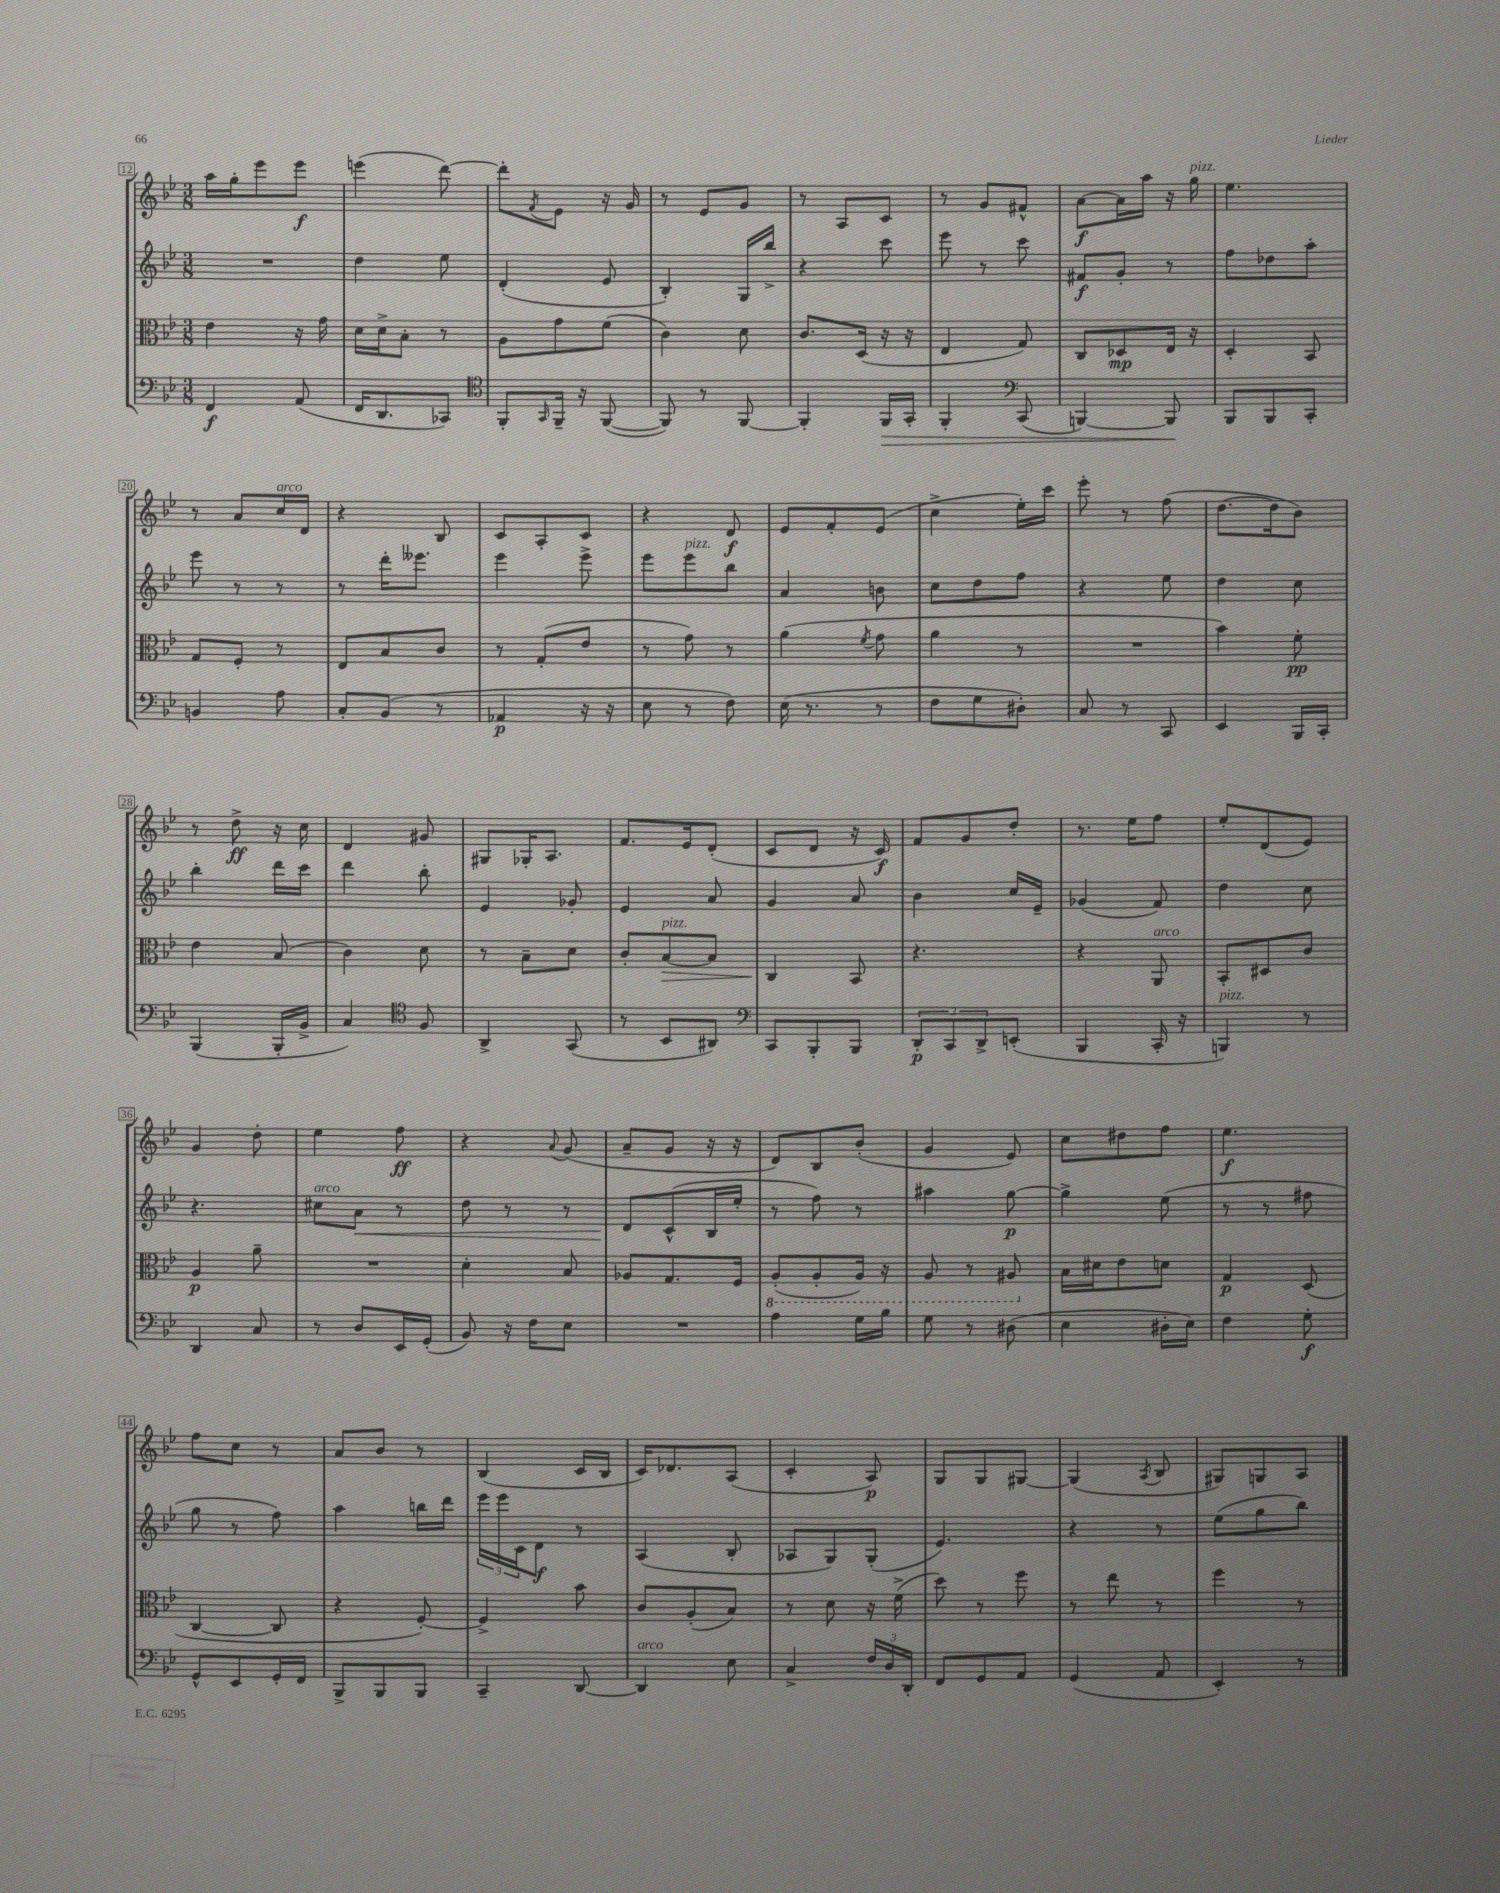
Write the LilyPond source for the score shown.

<<
\new StaffGroup <<
\new Staff = "s0" {
    \clef treble \key bes \major \numericTimeSignature \time 3/8
    a''16 g''16-. ees'''8 ees'''8\f |
    e'''4( d'''8~) |
    d'''8-. \acciaccatura { f'8 } ees'8 r16 g'16 |
    r8 ees'8 g'8 |
    r8 a8 c'8 |
    r8 g'8 fis'8-^ |
    a'8~\f a'16 a''16 r16 g''16^\markup { \italic "pizz." } |
    ees''4. |
    r8 a'8 c''16^\markup { \italic "arco" } d'16 |
    r4 bes8 |
    c'8 a8-. c'8 |
    r4 d'8\f |
    ees'8 f'8-. ees'8( |
    c''4-> ees''16-.) c'''16 |
    ees'''8-. r8 f''8( |
    d''8.~ d''16 bes'8) |
    r8 d''8->\ff r16 c''16 |
    d'4 gis'8 |
    gis8 ges16-. a8. |
    f'8. ees'16 d'8-.( |
    c'8 d'8 r16 c'16\f) |
    f'8 g'8 d''8-. |
    r8. ees''16 f''8 |
    ees''8-. d'8( ees'8) |
    g'4 d''8-. |
    ees''4 f''8\ff |
    r4 \appoggiatura { a'8 } g'8( |
    a'8-- g'8 r16 r16 |
    d'8) bes8 bes'8-.( |
    g'4 ees'8) |
    c''8 dis''8 f''8 |
    ees''4.\f |
    f''8 c''8 r8 |
    a'8 bes'8 r8 |
    bes4( c'16 bes16 |
    c'16) des'8. a8( |
    c'4-. a8\p) |
    g8 g8 gis8~ |
    gis4( \acciaccatura { a8 } bes8 |
    gis8) g8 a8 \bar "|." |
}
\new Staff = "s1" {
    \clef treble \key bes \major \numericTimeSignature \time 3/8
    R4. |
    d''4 ees''8 |
    d'4-.( ees'8 |
    bes4-.) g16 bes''16-> |
    r4 c'''8 |
    ees'''8 r8 c'''8 |
    fis'8\f g'8-. r8 |
    f''8 des''8 a''8-. |
    ees'''8 r8 r8 |
    r8 d'''16-. eeses'''8. |
    ees'''4 ees'''8-> |
    ees'''8 ees'''8^\markup { \italic "pizz." } bes''8 |
    a'4 b'8 |
    c''8 d''8 f''8 |
    r4 ees''8 |
    d''4 c''8 |
    bes''4-. d'''16 c'''16 |
    d'''4 bes''8-. |
    ees'4 ges'8-. |
    ees'4 a'8 |
    g'4 a'8 |
    bes'4 c''16 ees'16-- |
    ges'4( f'8) |
    d''4 c''8 |
    r4. |
    cis''8^\markup { \italic "arco" } a'8\< r8 |
    d''8 r8 r8 |
    d'8\! c'8-^( bes16 ees''16-. |
    r8 f''8) r8 |
    ais''4 g''8~\p |
    g''4-> ees''8( |
    r8 r8 fis''8 |
    g''8 r8 f''8) |
    a''4 b''16 d'''16 |
    \tuplet 3/2 { ees'''16 ees'''16 c'16 } d'8\f r8 |
    a4( bes8-. |
    aes8 g8) g8-.( |
    ees'4.) |
    r4 r8 |
    ees''8( g''8 bes''8) \bar "|." |
}
\new Staff = "s2" {
    \clef alto \key bes \major \numericTimeSignature \time 3/8
    ees'4 r16 g'16 |
    d'16 d'16-> bes8-. r8 |
    a8 g'8 f'8( |
    c'4) d'8 |
    c'8. d16( r16 r16 |
    ees4 g8) |
    c8 des8\mp ees16 r16 |
    d4-. bes,8 |
    g8 f8-. r8 |
    ees8 bes8 c'8 |
    r8 g8-.( ees'8 |
    r8 g'8) r8 |
    a'4( \acciaccatura { f'8 } g'8 |
    a'4 r8 |
    R4. |
    bes'4) f'8-.\pp |
    ees'4 bes8( |
    c'4) d'8 |
    r8 bes8-- d'8 |
    c'8-. bes8~\>^\markup { \italic "pizz." } bes8 |
    c4\! bes,8 |
    r4. |
    r4 a,8^\markup { \italic "arco" } |
    bes,8-. dis8 c'8 |
    a4\p a'8-- |
    R4. |
    d'4-. bes8 |
    aes8 g8. f16 |
    \ottava #-1 a,8-.( a,8-. a,16) r16 |
    a,8 r8 ais,8 \ottava #0 |
    bes16 dis'16 ees'8 d'8 |
    g4\p d8( |
    c4~ c8 |
    r4 f8~-.) |
    f4-> bes'8 |
    c'8 a8-.( bes8) |
    r8 d'8 r16 f'16->( |
    d''8) r8 f''8 |
    r8 ees''8 r8 |
    f''4 r8 \bar "|." |
}
\new Staff = "s3" {
    \clef bass \key bes \major \numericTimeSignature \time 3/8
    f,4\f a,8( |
    f,16 d,8. ces,8) |
    \clef tenor f,8-. \grace { g,16 } f,16-- r16 f,8~( |
    f,8) r8 f,8~ |
    f,4-. f,16\> g,16-. |
    f,4-. \clef bass c,8( |
    b,,4~) b,,8\! |
    bes,,8 bes,,8 c,8-. |
    b,4 a8 |
    c8-. bes,8( r8 |
    aes,4\p r16 r16 |
    ees8 r8 f8) |
    ees16( r8. r8 |
    f8 g8 dis8-.) |
    c8 r8 c,8 |
    ees,4 bes,,16 c,16-. |
    bes,,4( bes,,16-. bes,16-> |
    c4) \clef tenor f8 |
    a,4-> g,8( |
    r8 bes,8 ais,8) |
    \clef bass c,8 bes,,8-. bes,,8 |
    \tuplet 3/2 { d,8-.\p c,8 d,8-> } e,8-.( |
    bes,,4 c,16-. r16 |
    b,,4^\markup { \italic "pizz." }) r8 |
    d,4 c8 |
    r8 d8 ees,16 g,16-.( |
    bes,8) r16 f16 ees8 |
    R4. |
    a4 g16 bes16 |
    g8 r8 dis8( |
    ees4 dis16-. ees16) |
    f4 g8-.\f |
    g,8-^ ees,8 g,16-. f,16 |
    bes,,8-> bes,,8 bes,,8 |
    c,4-- d,8~ |
    d,4^\markup { \italic "arco" } ees8 |
    c4-> \tuplet 3/2 { f16 d16 d,16-. } |
    f,8 g,8 a,8 |
    g,4( a,8 |
    ees,4-.) r8 \bar "|." |
}
>>
>>
\layout { \context { \Score currentBarNumber = #12 \override BarNumber.stencil = #(make-stencil-boxer 0.1 0.3 ly:text-interface::print) } }
